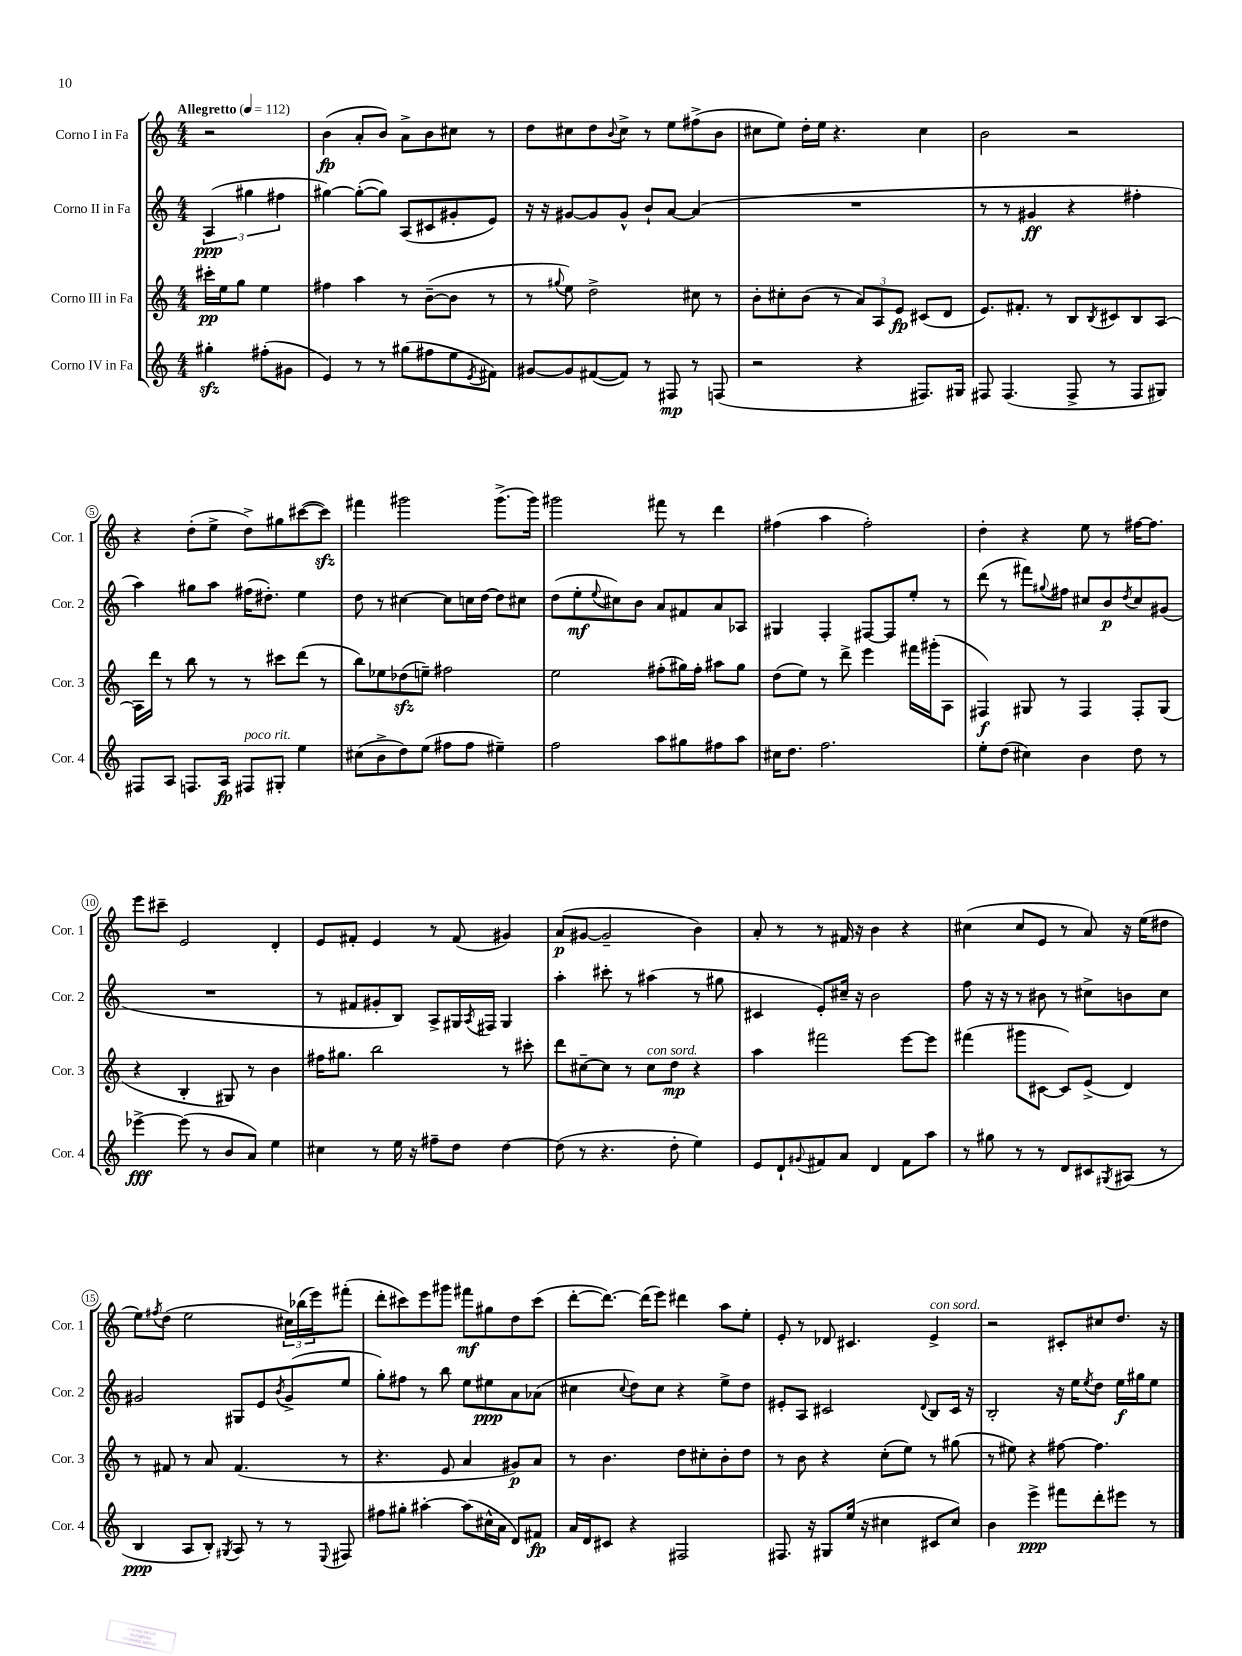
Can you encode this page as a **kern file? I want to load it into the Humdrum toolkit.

**kern	**dynam	**kern	**dynam	**kern	**dynam	**kern	**dynam
*part4	*part4	*part3	*part3	*part2	*part2	*part1	*part1
*staff4	*staff4	*staff3	*staff3	*staff2	*staff2	*staff1	*staff1
*I"Corno IV in Fa	*	*I"Corno III in Fa	*	*I"Corno II in Fa	*	*I"Corno I in Fa	*
*I'Cor. 4	*	*I'Cor. 3	*	*I'Cor. 2	*	*I'Cor. 1	*
*clefG2	*	*clefG2	*	*clefG2	*	*clefG2	*
*k[]	*	*k[]	*	*k[]	*	*k[]	*
*M4/4	*	*M4/4	*	*M4/4	*	*M4/4	*
*MM112	*	*MM112	*	*MM112	*	*MM112	*
=	=	=	=	=	=	=	=
!	!	!	!	!	!	!LO:TX:a:B:t=Allegretto	!
4gg#Xzz'\	.	16ccc#X'\LL	pp	(6A/	ppp	2r	.
.	.	16ee\J	.	.	.	.	.
.	.	8gg\J	.	.	.	.	.
.	.	.	.	6gg#X\	.	.	.
(8ff#X'\L	.	4ee\	.	.	.	.	.
.	.	.	.	6ff#X\	.	.	.
8g#X\J	.	.	.	.	.	.	.
=1	=1	=1	=1	=1	=1	=1	=1
4e/)	.	4ff#X\	.	[4gg#X\)	.	(4b\	fp
8r	.	4aa\	.	(8gg#'\L_	.	8a'/L	.
8r	.	.	.	8gg#\J])	.	8b/J)	.
(8gg#X\L	.	8r	.	(8A/L	.	8a^\L	.
8ff#X\	.	([8b~\L	.	8c#X/	.	8b\	.
8ee\	.	8b\J]	.	8g#X'/	.	8cc#X\J	.
8qe/	.	.	.	.	.	.	.
8f#X\J)	.	8r	.	8e/J)	.	8r	.
=2	=2	=2	=2	=2	=2	=2	=2
[8g#X/L	.	8r	.	16r	.	8dd\L	.
.	.	.	.	16r	.	.	.
.	.	8qqgg#X/	.	.	.	.	.
8g#/]	.	8ee\)	.	[8g#X/L	.	8cc#X\	.
([8f#X/	.	2dd^\	.	8g#/]	.	8dd\	.
.	.	.	.	.	.	8qqb/	.
8f#/J])	.	.	.	8g#^^/J	.	8cc#^\J	.
8r	.	.	.	8b`/L	.	8r	.
8F#X/	mp	.	.	[8a/J	.	8ee\L	.
8r	.	8cc#X\	.	(4a/]	.	(8ff#X^\	.
(8Fn/	.	8r	.	.	.	8b\J	.
=3	=3	=3	=3	=3	=3	=3	=3
2r	.	8b'\L	.	1r	.	8cc#X\L	.
.	.	8cc#X'\	.	.	.	8ee\J)	.
.	.	(8b\J	.	.	.	16dd'\LL	.
.	.	.	.	.	.	16ee\JJ	.
.	.	8r	.	.	.	4.r	.
4r	.	12a/L)	.	.	.	.	.
.	.	12A/	.	.	.	.	.
.	.	12e/J	fp	.	.	.	.
8.F#X/L)	.	(8c#X/L	.	.	.	4cc#\	.
.	.	8d/J	.	.	.	.	.
16G#X/Jk	.	.	.	.	.	.	.
=4	=4	=4	=4	=4	=4	=4	=4
8F#X/	.	8.e/L)	.	8r	.	2b\	.
(4.F#/	.	.	.	8r	.	.	.
.	.	8.f#X'/J	.	.	.	.	.
.	.	.	.	4g#X/	ff	.	.
.	.	8r	.	.	.	.	.
8F#^/	.	8B/L	.	4r	.	2r	.
.	.	8qB/	.	.	.	.	.
8r	.	8c#X/	.	.	.	.	.
8F#/L	.	8B/	.	4ff#X'\	.	.	.
8G#X/J)	.	[8A/J	.	.	.	.	.
!!LO:LB:g=z
=5	=5	=5	=5	=5	=5	=5	=5
8F#X/L	.	16A\LL]	.	4aa\)	.	4r	.
.	.	16ddd\JJ	.	.	.	.	.
8A/J	.	8r	.	.	.	.	.
8.Fn/L	.	8bb\	.	8gg#X\L	.	(8dd'\L	.
.	.	8r	.	8aa\J	.	8ee^\J	.
16A/Jk	fp	.	.	.	.	.	.
!LO:TX:a:i:t=poco rit.	!	!	!	!	!	!	!
8F#X/L	.	8r	.	(16ff#X\KL	.	8dd^\L)	.
.	.	.	.	8.dd#X'\J)	.	.	.
8G#X'/J	.	8ccc#X\L	.	.	.	8gg#X\	.
4ee\	.	(8ddd\J	.	4ee\	.	([8ccc#X\	.
.	.	8r	.	.	.	8ccc#zz\J])	.
=6	=6	=6	=6	=6	=6	=6	=6
(8cc#X\L	.	8bb\L)	.	8dd\	.	4fff#X\	.
8b^\	.	8ee-X\	.	8r	.	.	.
8dd\)	.	(8dd-Xzz\	.	[4cc#X\	.	2ggg#X\	.
(8ee\J	.	8een~\J)	.	.	.	.	.
8ff#X\L	.	2ff#X\	.	8cc#\L]	.	.	.
8ff#\J	.	.	.	16ccn\L	.	.	.
.	.	.	.	[16dd\JJ	.	.	.
4ee#X~\)	.	.	.	8dd\L]	.	(8.ggg#^\L	.
.	.	.	.	8cc#X\J	.	.	.
.	.	.	.	.	.	16ggg#\Jk)	.
=7	=7	=7	=7	=7	=7	=7	=7
2ff\	.	2ee\	.	(8dd\L	.	2ggg#X\	.
.	.	.	.	8ee'\	mf	.	.
.	.	.	.	8qqee/	.	.	.
.	.	.	.	8cc#X\)	.	.	.
.	.	.	.	8b\J	.	.	.
8aa\L	.	(8ff#X'\L	.	8a/L	.	8fff#X\	.
8gg#X\	.	16gg#X\L)	.	8f#X/	.	8r	.
.	.	16ff#'\JJ	.	.	.	.	.
8ff#X\	.	8aa#X\L	.	8a/	.	4ddd\	.
8aa\J	.	8gg#\J	.	8A-X/J	.	.	.
=8	=8	=8	=8	=8	=8	=8	=8
16cc#X\KL	.	(8dd\L	.	4G#X/	.	(4ff#X\	.
8.dd\J	.	.	.	.	.	.	.
.	.	8ee\J)	.	.	.	.	.
2.ff\	.	8r	.	4F'/	.	4aa\	.
.	.	8ddd^\	.	.	.	.	.
.	.	4eee\	.	[8F#X/L	.	2ff#'\)	.
.	.	.	.	8F#/]	.	.	.
.	.	16fff#X\LL	.	8ee'/J	.	.	.
.	.	(16ggg#X'\J	.	.	.	.	.
.	.	8A\J	.	8r	.	.	.
=9	=9	=9	=9	=9	=9	=9	=9
8ee'\L	.	4F#X/)	f	(8ddd\	.	4dd'\	.
(8dd\J	.	.	.	8r	.	.	.
4cc#X\)	.	8G#X/	.	8fff#X\L)	.	4r	.
.	.	.	.	8qqgg#X/	.	.	.
.	.	8r	.	8ff#X\J	.	.	.
4b\	.	4F#/	.	8cc#X/L	.	8ee\	.
.	.	.	.	8b/	p	8r	.
.	.	.	.	8qdd/	.	.	.
8dd\	.	8F#'/L	.	8cc#/	.	[16ff#X\KL	.
.	.	.	.	.	.	8.ff#\J]	.
8r	.	(8G#/J	.	(8g#X/J	.	.	.
!!LO:LB:g=z
=10	=10	=10	=10	=10	=10	=10	=10
[4eee-X^\	fff	4r	.	1r	.	8eee\L	.
.	.	.	.	.	.	8ccc#X~\J	.
(8eee-\]	.	4B'/	.	.	.	2e/	.
8r	.	.	.	.	.	.	.
8b/L	.	8G#X/)	.	.	.	.	.
8a/J)	.	8r	.	.	.	.	.
4ee\	.	4b\	.	.	.	4d'/	.
=11	=11	=11	=11	=11	=11	=11	=11
4cc#X\	.	16ff#X\KL	.	8r	.	8e/L	.
.	.	8.gg#X\J	.	.	.	.	.
.	.	.	.	8f#X/L	.	8f#X'/J	.
8r	.	2bb\	.	8g#X'/	.	4e/	.
16ee\	.	.	.	8B/J)	.	.	.
16r	.	.	.	.	.	.	.
8ff#X~\L	.	.	.	8A^/L	.	8r	.
8dd\J	.	.	.	16G#X/L	.	(8f#/	.
.	.	.	.	8qA/	.	.	.
.	.	.	.	16F#X/JJ	.	.	.
[4dd\	.	8r	.	4G#/	.	4g#X/)	.
.	.	8ccc#X'\	.	.	.	.	.
=12	=12	=12	=12	=12	=12	=12	=12
(8dd\]	.	8ddd\L	.	4aa'\	.	(8a/L	p
8r	.	[8cc#X~\	.	.	.	[8g#X/J	.
4.r	.	8cc#\J]	.	8ccc#X'\	.	2g#~/]	.
.	.	8r	.	8r	.	.	.
!	!	!LO:TX:a:i:t=con sord.	!	!	!	!	!
.	.	8cc#\L	.	(4aa#X\	.	.	.
8dd'\	.	8dd\J	mp	.	.	.	.
4ee\)	.	4r	.	8r	.	4b\)	.
.	.	.	.	8gg#X\	.	.	.
=13	=13	=13	=13	=13	=13	=13	=13
8e/L	.	4aa\	.	4c#X/	.	8a'/	.
8d`/	.	.	.	.	.	8r	.
8qqg#X/	.	.	.	.	.	.	.
8f#X/	.	2fff#X\	.	8e'/L)	.	8r	.
8a/J	.	.	.	16cc#X~/Jk	.	16f#X/	.
.	.	.	.	16r	.	16r	.
4d/	.	.	.	2b\	.	4b\	.
8f#\L	.	[8eee\L	.	.	.	4r	.
8aa\J	.	8eee\J]	.	.	.	.	.
=14	=14	=14	=14	=14	=14	=14	=14
8r	.	(4fff#X\	.	8ff\	.	(4cc#X\	.
8gg#X\	.	.	.	16r	.	.	.
.	.	.	.	16r	.	.	.
8r	.	8ggg#X\L	.	8r	.	8cc#/L	.
8r	.	[8c#X\J	.	8b#X\	.	8e/J	.
8d/L	.	8c#/L])	.	8r	.	8r	.
8c#X/	.	(8e^/J	.	8cc#X^\L	.	8a/)	.
8qG#X/	.	.	.	.	.	.	.
(8A#X/J	.	4d/)	.	8bn\	.	16r	.
.	.	.	.	.	.	(16ee\KL	.
8r	.	.	.	8cc#\J	.	8dd#X\J	.
!!LO:LB:g=z
=15	=15	=15	=15	=15	=15	=15	=15
4B/	ppp	8r	.	2g#X/	.	8ee\L)	.
.	.	.	.	.	.	8qff#X/	.
.	.	8f#X/	.	.	.	(8dd\J	.
8A/L	.	8r	.	.	.	2ee\	.
8B'/J)	.	8a/	.	.	.	.	.
8qG#X/	.	.	.	.	.	.	.
8A/	.	(4.f#/	.	8G#X/L	.	.	.
8r	.	.	.	8e/	.	.	.
.	.	.	.	8qb/	.	.	.
8r	.	.	.	(8g#^/	.	24cc#X\LL)	.
.	.	.	.	.	.	(24bb-X\	.
.	.	.	.	.	.	24eee\J)	.
8qqE/	.	.	.	.	.	.	.
8F#X/	.	8r	.	8ee/J	.	(8fff#X'\J	.
=16	=16	=16	=16	=16	=16	=16	=16
8ff#X\L	.	4.r	.	8gg'\L)	.	8ddd'\L	.
8gg#X'\J	.	.	.	8ff#X\J	.	8ccc#X\)	.
[4aa#X'\	.	.	.	8r	.	8eee\	.
.	.	8e/	.	8bb\	.	8ggg#X\J	.
(8aa#\L]	.	4a/	.	8ee\L	.	8fff#X\L	mf
16cc#X^^\L	.	.	.	8ee#X\	ppp	8gg#X\	.
16a\JJ	.	.	.	.	.	.	.
8d/L)	.	8g#X/L)	p	8a\	.	8dd\	.
8f#X/J	fp	8a/J	.	(8a-X\J	.	(8ccc#\J	.
=17	=17	=17	=17	=17	=17	=17	=17
16a/LL	.	8r	.	4cc#X\	.	[8ddd'\L	.
16d/J	.	.	.	.	.	.	.
8c#X/J	.	4.b\	.	.	.	8.ddd\J_)	.
.	.	.	.	8qqcc#/	.	.	.
4r	.	.	.	8dd\L)	.	.	.
.	.	.	.	.	.	(16ddd\KL]	.
.	.	.	.	8cc#\J	.	8eee\J)	.
2F#X/	.	8dd\L	.	4r	.	4ddd#X\	.
.	.	8cc#X'\	.	.	.	.	.
.	.	8b'\	.	8ee^\L	.	8aa\L	.
.	.	8dd\J	.	8dd\J	.	8ee'\J	.
=18	=18	=18	=18	=18	=18	=18	=18
8.F#X/	.	8r	.	8e#X'/L	.	8e'/	.
.	.	8b\	.	8A/J	.	8r	.
16r	.	.	.	.	.	.	.
8G#X/L	.	4r	.	2c#X/	.	8d-X/	.
(16ee/Jk	.	.	.	.	.	4.c#X/	.
16r	.	.	.	.	.	.	.
4cc#X\	.	(8cc'\L	.	.	.	.	.
.	.	8ee\J)	.	.	.	.	.
.	.	.	.	8qqd/	.	.	.
!	!	!	!	!	!	!LO:TX:a:i:t=con sord.	!
8c#X/L	.	8r	.	8B/L	.	4e^/	.
8cc#/J)	.	(8gg#X\	.	16c#/Jk	.	.	.
.	.	.	.	16r	.	.	.
=19	=19	=19	=19	=19	=19	=19	=19
4b\	.	8r	.	2B'/	.	2r	.
.	.	8ee#X\)	.	.	.	.	.
4eee^\	ppp	4r	.	.	.	.	.
8fff#X\L	.	[8ff#X\	.	16r	.	8c#X'/L	.
.	.	.	.	16ee\KL	.	.	.
.	.	.	.	8qee/	.	.	.
8ddd'\	.	4.ff#\]	.	8dd\J	.	8cc#X/	.
8eee#X\J	.	.	.	16ee\LL	f	8.dd/J	.
.	.	.	.	16gg#X\J	.	.	.
8r	.	.	.	8ee\J	.	.	.
.	.	.	.	.	.	16r	.
==	==	==	==	==	==	==	==
*-	*-	*-	*-	*-	*-	*-	*-
